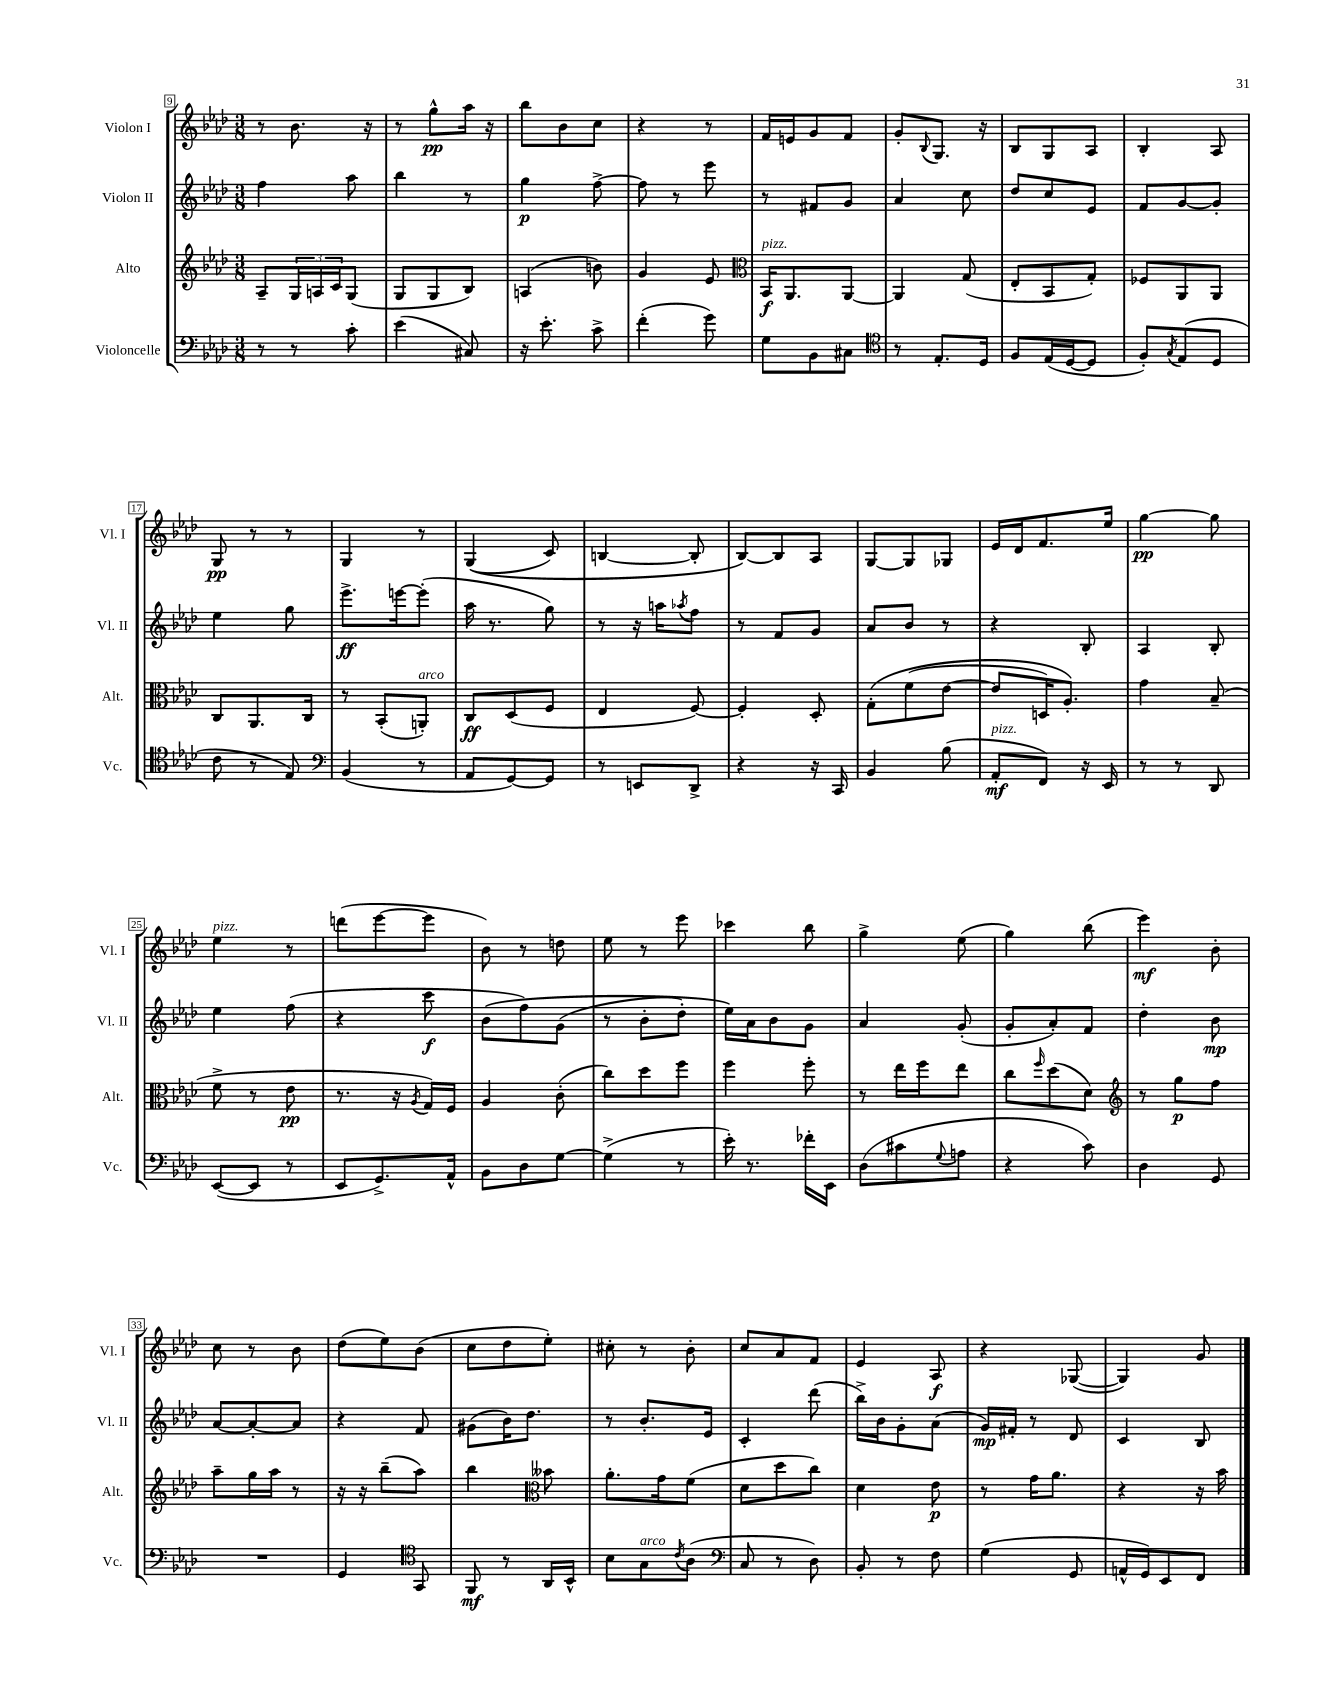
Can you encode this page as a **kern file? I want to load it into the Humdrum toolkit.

**kern	**kern	**kern	**kern
*staff4	*staff3	*staff2	*staff1
*clefF4	*clefG2	*clefG2	*clefG2
*k[b-e-a-d-]	*k[b-e-a-d-]	*k[b-e-a-d-]	*k[b-e-a-d-]
*M3/8	*M3/8	*M3/8	*M3/8
8r	8A-~	4ff	8r
8r	24G	.	8.b-
.	24A	.	.
.	24c	.	.
8c'	(8G	8aa-	.
.	.	.	16r
=	=	=	=
(4e-	8G	4bb-	8r
.	8G	.	8gg^^
8C#)	8B-)	8r	16aa-
.	.	.	16r
=	=	=	=
16r	(4A	4gg	8bb-
8.e-'	.	.	.
.	.	.	8b-
8c^	8b)	[8ff^	8cc
=	=	=	=
(4f'	4g	8ff]	4r
.	.	8r	.
8g)	8e-	8eee-	8r
=	=	=	=
*	*clefC3	*	*
8G	16BB-	8r	16f
.	8.AA-	.	16e
8BB-	.	8f#	8g
8C#	[8AA-	8g	8f
=	=	=	=
*clefC4	*	*	*
8r	4AA-]	4a-	8g'
.	.	.	8qqB-
8.E-'	.	.	8.G
.	(8G	8cc	.
16D-	.	.	16r
=	=	=	=
8F	8E-'	8dd-	8B-
(16E-	8BB-	8cc	8G
[16D-	.	.	.
8D-]	8G')	8e-	8A-
=	=	=	=
8F')	8F-	8f	4B-'
8qG	.	.	.
(8E-	8AA-	[8g	.
8D-	8AA-	8g']	8A-
=	=	=	=
8c	8C	4ee-	8G
8r	8.AA-	.	8r
8E-)	.	8gg	8r
.	16C	.	.
=	=	=	=
*clefF4	*	*	*
(4BB-	8r	8.eee-^	4G
.	(8BB-'	.	.
.	.	[16eee	.
8r	8AA')	(8eee']	8r
=	=	=	=
8AA-	8C	16aa-	&((4G
.	.	8.r	.
[8GG)	(8D-	.	.
8GG]	8F	8gg)	8c)
=	=	=	=
8r	4E-	8r	[4B
8EE	.	16r	.
.	.	16aa	.
.	.	8qaa-	.
8DD-^	[8F)	8ff	8B']
=	=	=	=
4r	4F']	8r	[8B-&)
.	.	8f	8B-]
16r	8D-'	8g	8A-
16CC	.	.	.
=	=	=	=
4BB-	&(8G'	8a-	[8G
.	(8f	8b-	8G]
(8B-	[8e-	8r	8G-
=	=	=	=
8AA-'	8e-]	4r	16e-
.	.	.	16d-
8FF)	16D)	.	8.f
.	8.A-'&)	.	.
16r	.	8B-'	.
16EE-	.	.	16ee-
=	=	=	=
8r	4g	4A-	[4gg
8r	.	.	.
8DD-	(8B-~	8B-'	8gg]
=	=	=	=
([8EE-	8f^	4ee-	4ee-
8EE-]	8r	.	.
8r	8e-	(8ff	8r
=	=	=	=
8EE-	8.r	4r	(8ddd
8.GG^)	.	.	[8eee-
.	16r	.	.
.	8qA-	.	.
.	16G)	8ccc	8eee-]
16AA-^^	16F	.	.
=	=	=	=
8BB-	4A-	&(8b-	8b-)
8D-	.	8ff)	8r
[8G	(8c'	(8g	8dd
=	=	=	=
(4G^]	8cc)	8r	8ee-
.	8dd-	8b-'	8r
8r	8ff	8dd-')	8eee-
=	=	=	=
16e-')	4ff	16ee-&)	4ccc-
8.r	.	16a-	.
.	.	8b-	.
16f-'	8ff'	8g	8bb-
16EE-	.	.	.
=	=	=	=
(8D-	8r	4a-	4gg^
8c#	16ee-	.	.
.	16ff	.	.
8qqG	.	.	.
8A	8ee-	(8g'	(8ee-
=	=	=	=
4r	8cc	8g'	4gg)
.	16qqff	.	.
.	(8dd-	8a-')	.
8c)	8d-)	8f	(8bb-
=	=	=	=
*	*clefG2	*	*
4D-	8r	4dd-'	4eee-)
.	8gg	.	.
8GG	8ff	8b-	8b-'
=	=	=	=
4.r	8aa-~	[8a-	8cc
.	16gg	8a-'_	8r
.	16aa-	.	.
.	8r	8a-]	8b-
=	=	=	=
4GG	16r	4r	(8dd-
.	16r	.	.
.	(8bb-~	.	8ee-)
*clefC4	*	*	*
8GG	8aa-)	8f	(8b-
=	=	=	=
8FF	4bb-	(8g#	8cc
8r	.	16b-)	8dd-
.	.	8.dd-	.
*	*clefC3	*	*
16AA-	8b--	.	8ee-')
16BB-^^	.	.	.
=	=	=	=
8B-	8.a-'	8r	8cc#'
8G	.	8.b-'	8r
.	16g	.	.
8qc	.	.	.
(8A-	(8f	.	8b-'
.	.	16e-	.
=	=	=	=
*clefF4	*	*	*
8C	8d-	4c'	8cc
8r	8dd-	.	8a-
8D-)	8cc)	(8ddd-	8f
=	=	=	=
8BB-'	4d-	16bb-^)	4e-
.	.	16b-	.
8r	.	8g'	.
8F	8e-	(8a-	8A-
=	=	=	=
(4G	8r	16g)	4r
.	.	16f#'	.
.	16g	8r	.
.	8.a-	.	.
8GG	.	8d-	([8G-
=	=	=	=
16AA^^	4r	4c	4G-])
16GG)	.	.	.
8EE-	.	.	.
8FF	16r	8B-	8g
.	16b-	.	.
==	==	==	==
*-	*-	*-	*-
